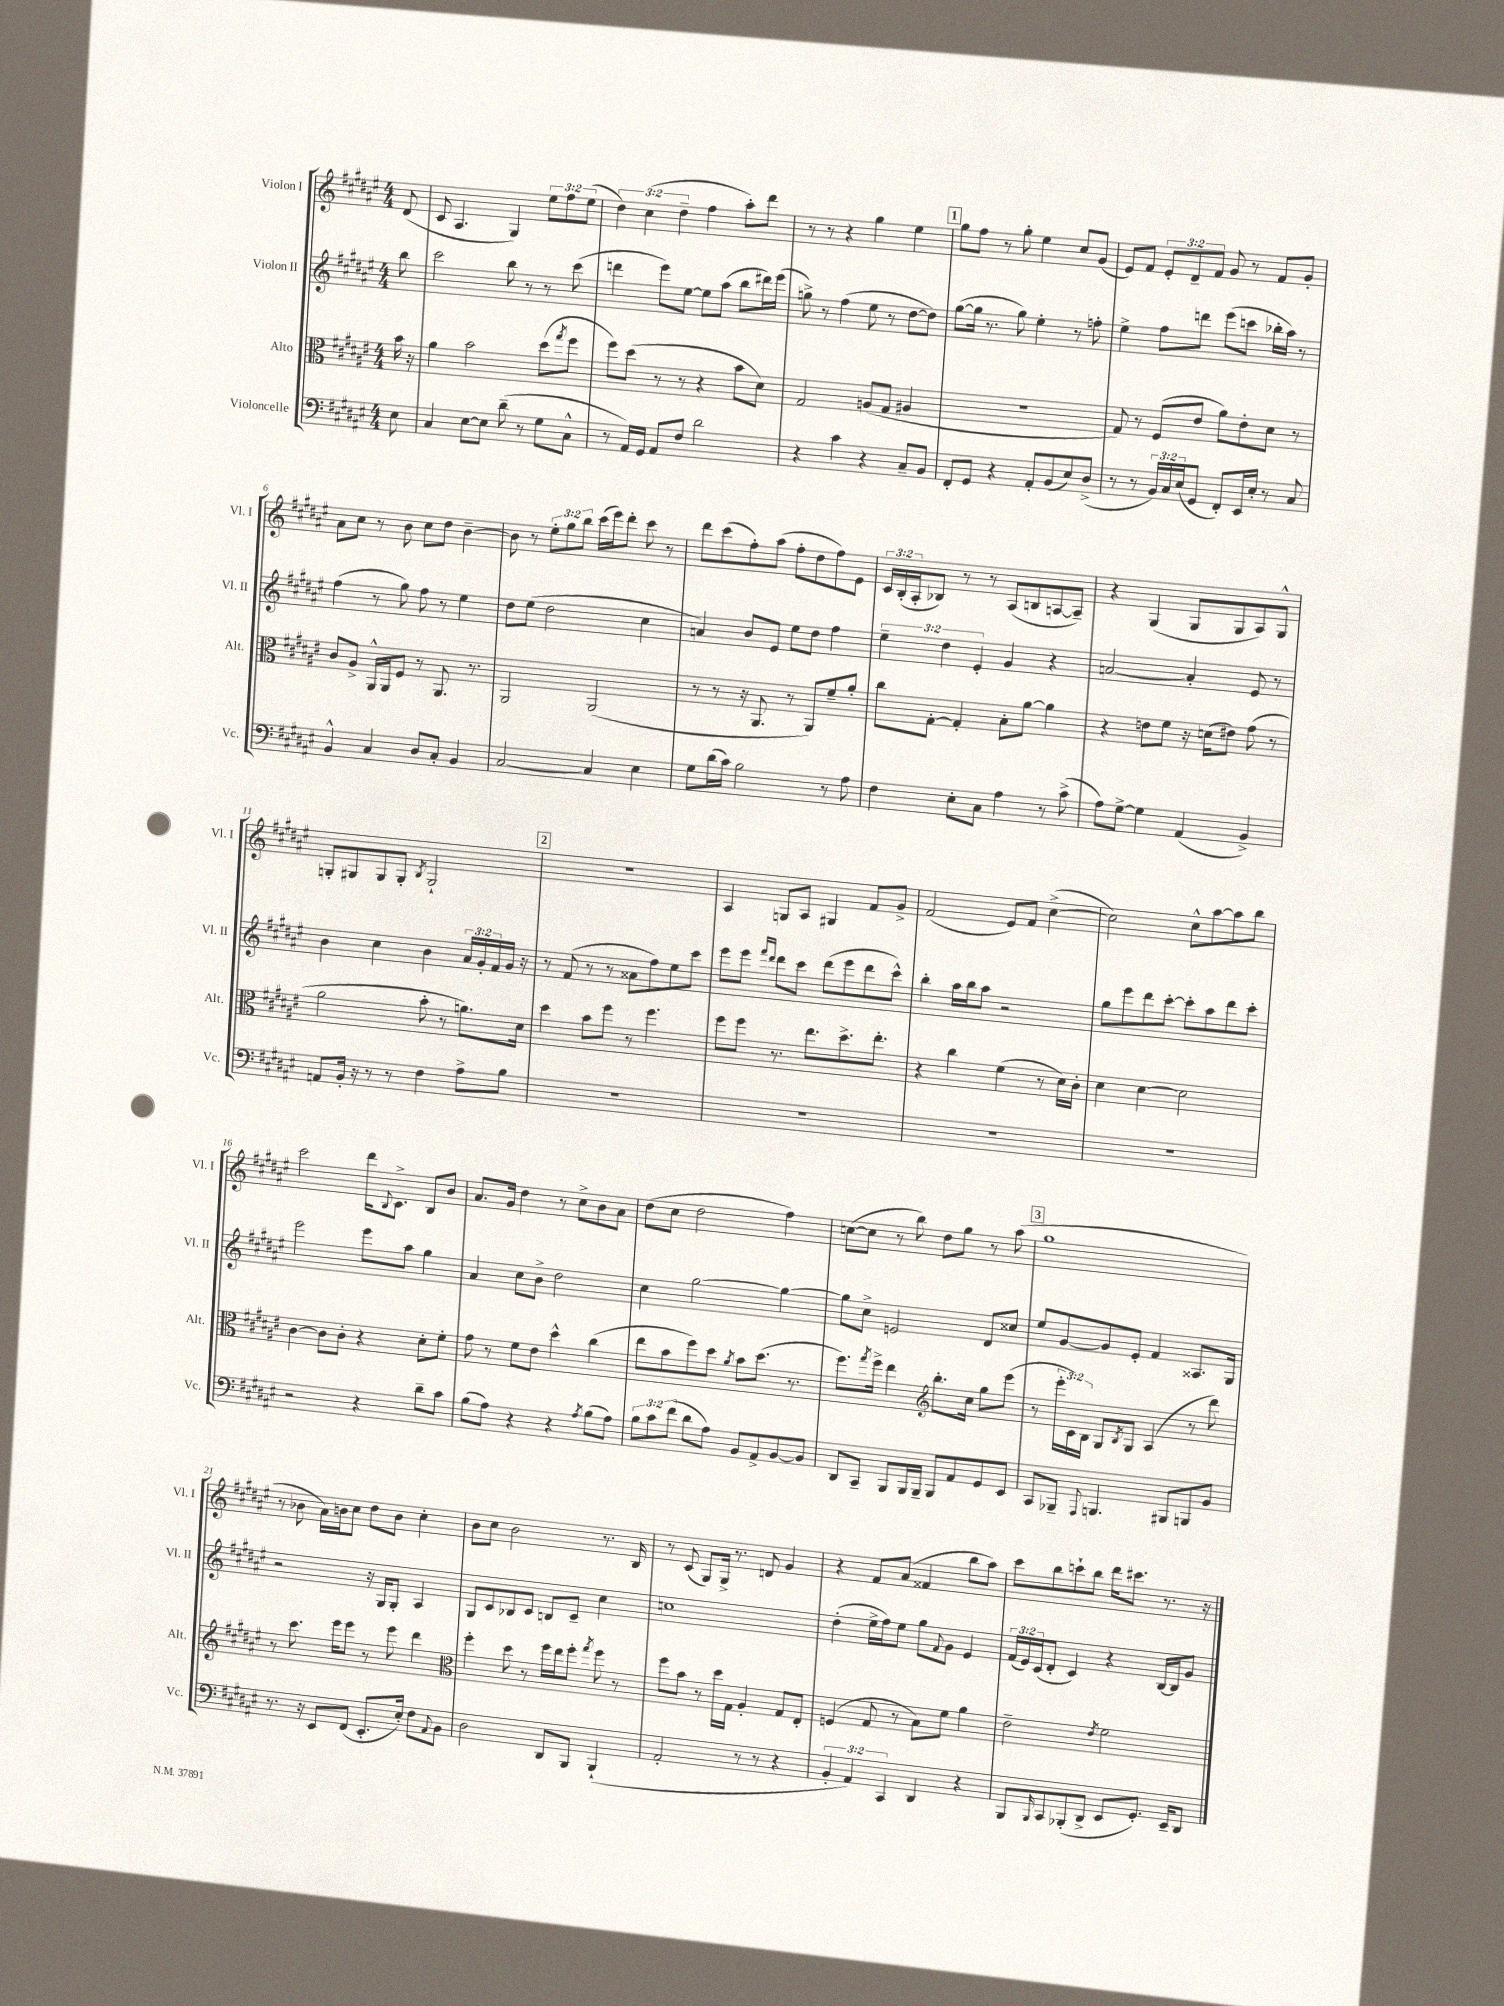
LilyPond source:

<<
\new StaffGroup <<
\new Staff = "s0" \with { instrumentName = "Violon I" shortInstrumentName = "Vl. I" } {
    \clef treble \key fis \major \numericTimeSignature \time 4/4 \override Staff.TupletNumber.text = #tuplet-number::calc-fraction-text \partial 8
    dis'8( |
    cis'8 ais4. gis4) \tuplet 3/2 { eis''8 fis''8 eis''8( } |
    \tuplet 3/2 { dis''4) cis''4( dis''4-- } fis''4 ais''8-.) dis'''8 |
    r8 r8 r4 gis''4 eis''4 |
    \mark \markup { \box "1" } gis''8 fis''8 r8 gis''8-. eis''4 cis''8 gis'8( |
    eis'8) fis'8 \tuplet 3/2 { eis'8-. dis'8-- fis'8 } gis'8 r8 fis'8 gis'8-. |
    ais'8 cis''8 r8 b'8 cis''8 dis''8 b'4~-- |
    b'8 r8 \tuplet 3/2 { eis''8-. gis''8 b''8 } cis'''16( eis'''16) dis'''8-. cis'''8 r8 |
    dis'''8 cis'''8( fis''8-.) ais''8( fis''8-. dis''8 fis''8) eis'8 |
    \tuplet 3/2 { cis'16 b16-.( ais16-. } bes8) r8 r8 ais8( b8 a8~ a8--) |
    r4 gis4( gis8 gis8 ais8) gis8-^ |
    g8-. gis8 gis8 gis8-. \acciaccatura { b8 } gis2-! |
    \mark \markup { \box "2" } r1 |
    ais4 g8 ais8 gis4 fis'8 gis'8-> |
    fis'2( eis'8) fis'8 cis''4~->( |
    cis''2) cis''8-^ ais''8~ ais''8 b''8 |
    cis'''2 dis'''16 \appoggiatura { b8 } cis'8.-> b8 b'8 |
    ais'8. gis'16 dis''4 r8 cis''8-> b'8 ais'8 |
    dis''8( cis''8 dis''2 fis''4) |
    c''8~( c''8 r8 b''8) dis''8 gis''8 r8 ais''8( |
    \mark \markup { \box "3" } gis''1 |
    r8 bes'8 ais'16) b'16 cis''8 dis''8 b'8 cis''4-. |
    b'8 cis''8 b'2 r8. b16 |
    r8 cis'8( gis8) gis16-> r8. d'8 gis'4 |
    r4 fis'8 ais'8( fisis'4 b''8 ais''8) |
    cis'''8 b''8 c'''8-! b''8 dis'''16 cis'''8. r8. r16 \bar "|." |
}
\new Staff = "s1" \with { instrumentName = "Violon II" shortInstrumentName = "Vl. II" } {
    \clef treble \key fis \major \numericTimeSignature \time 4/4 \override Staff.TupletNumber.text = #tuplet-number::calc-fraction-text \partial 8
    b''8 |
    cis'''2 b''8 r8 r8 cis'''8( |
    d'''4 eis'''8) eis''8~ eis''8 ais''8( b''8 dis'''16) eis'''16( |
    g''8->) r8 fis''4( eis''8 r8 dis''8~ dis''8) |
    \mark \markup { \box "1" } gis''8~( gis''16 r8. gis''8) eis''4-. r8 f''8-. |
    eis''4-> fis''8 d'''8 eis'''8( c'''8 bes''16-. ais''16) r8 |
    fis''4( r8 gis''8) fis''8 r8 eis''4 |
    dis''8 eis''8( dis''2 cis''4 |
    a'4) b'8 eis'8 eis''8 dis''8 fis''4 |
    \tuplet 3/2 { eis''4-- dis''4 eis'4-. } gis'4 r4 |
    a'2~ a'4-. eis'8 r8 |
    b'4 cis''4 b'4 \tuplet 3/2 { ais'16 gis'16-. fis'16 } gis'16 r16 |
    \mark \markup { \box "2" } r8 fis'8( r8 r8 aisis'8 fis''8) eis''8 cis'''8 |
    eis'''8 eis'''8 \grace { fis'''16 dis'''16 } dis'''8 cis'''8 dis'''8( eis'''8 dis'''8 cis'''8-^) |
    b''4-. ais''16 b''16 ais''8 r2 |
    gis''8 eis'''8 dis'''8 cis'''8~-. cis'''8-. ais''8 dis'''8 cis'''8-. |
    eis'''2 eis'''8 ais''8 gis''4 |
    ais'4 cis''8 b'8-> dis''2 |
    cis''4 gis''2~ gis''4~ |
    gis''8 cis''8-> e'2 dis'8 cisis''8 |
    \mark \markup { \box "3" } eis''8 gis'8~ gis'8 eis'8-. fis'4 aisis8. gis16 |
    r2 r16 gis16 gis8-. ais4 |
    gis8 cis'8 bes8 cis'8 b8 cis'8-- cis''4 |
    c''1 |
    dis''4-.( eis''16-> fis''16) eis''8 gis''8 \appoggiatura { fis'8 } gis'8 eis'4 |
    \tuplet 3/2 { fis'16( eis'16) cis'16( } dis'8-. cis'4) r4 b16~ b16 gis'8 \bar "|." |
}
\new Staff = "s2" \with { instrumentName = "Alto" shortInstrumentName = "Alt." } {
    \clef alto \key fis \major \numericTimeSignature \time 4/4 \override Staff.TupletNumber.text = #tuplet-number::calc-fraction-text \partial 8
    b'16 r16 |
    ais'4 b'2 dis''8( \acciaccatura { gis''8 } fis''8 |
    fis''8) dis''8( r8 r8 r4 b'8 dis'8) |
    gis2 a8( gis8 ais4 |
    \mark \markup { \box "1" } R1 |
    gis8) r8 fis8( eis'8 ais'8) eis'8-. dis'8 r8 |
    cis'8 ais8-> ais,16-^ ais,16 fis8 r8 ais,8. r8. |
    ais,2 ais,2( |
    r8 r8 r16 ais,8. r8 ais,8) fis'8-- ais'8-. |
    cis''8 gis8~-. gis4-. b8-. ais'8~ ais'4 |
    r4 e'8 fis'8 r16 d'16( eis'8) gis'8( r8 |
    ais'2 b'8-. r8 a'8.) dis'16 |
    \mark \markup { \box "2" } dis''4 b'8 fis''8 r8 fis''4. |
    fis''8 fis''8 r8. eis''8. dis''8.-> eis''8.-. |
    r4 cis''4 fis'4( r8 dis'16) cis'16-. |
    dis'4 dis'4~ dis'2 |
    cis'4~ cis'8 cis'8-. r4 dis'8-. fis'8-. |
    gis'8 r8 fis'8 eis'8 dis''4-^ cis''4( |
    eis''8 b'8 fis''8) dis''8 \acciaccatura { ais'8 } b'8 dis''8.( r8. |
    fis''8.) \acciaccatura { gis''8 } fis''16-> eis''4 \clef treble b''8.-. cis''16 gis''8 eis'''8( |
    \mark \markup { \box "3" } r8 \tuplet 3/2 { eis'''16-. cis'16) b16 } gis8 \acciaccatura { b8 } gis8 ais4( r8 dis'''8) |
    r8 cis'''8. eis'''16 eis'''8 r8 eis'''8 dis'''4 |
    \clef alto fis''4-. dis''8 r8 fis''16 eis''16 fis''8-. \acciaccatura { gis''8 } fis''8 r8 |
    fis''8 b'8 r8 dis''16 gis16 ais4-. gis8 eis8-. |
    f4( gis8 r8 b8) fis'8 ais'4 |
    eis'2-- \acciaccatura { eis'8 } fis'2 \bar "|." |
}
\new Staff = "s3" \with { instrumentName = "Violoncelle" shortInstrumentName = "Vc." } {
    \clef bass \key fis \major \numericTimeSignature \time 4/4 \override Staff.TupletNumber.text = #tuplet-number::calc-fraction-text \partial 8
    eis8 |
    cis4 eis8~ eis8 dis'8--( r8 gis8 cis8-^ |
    r8 ais,16) gis,16 ais,8 fis8 dis'2 |
    r4 cis'4 r4 cis8-- b,8 |
    \mark \markup { \box "1" } fis,8-. gis,8 r4 ais,8-. b,8( eis8) dis8->( |
    r8 r8 \tuplet 3/2 { b,16) cis16 eis16( } gis,8 fis,8-.) eis,16 eis16-. r8 cis8 |
    b,4-^ cis4 dis8 cis8-. b,4 |
    cis2~ cis4 eis4 |
    gis8 dis'16( cis'16) b2 r8 ais8 |
    fis4 eis8-. cis8 ais4 r8 cis'8->( |
    ais8) gis8~-> gis4 ais,4( b,4->) |
    a,8 b,16-. r16 r8 r8 fis4 ais8-> b8 |
    \mark \markup { \box "2" } R1 |
    R1 |
    R1 |
    R1 |
    r2 r4 dis'8-- cis'8 |
    b8( ais8) r4 r4 \acciaccatura { ais8 } b8( ais8) |
    \tuplet 3/2 { b8 cis'8 fis'8( } dis'8 ais8) b,8 ais,8-> b,8~ b,8 |
    dis,8 cis,8-- b,,8 b,,16 b,,16-- b,,8 ais,8 gis,8 eis,8 |
    \mark \markup { \box "3" } cis,8 bes,,8-- \appoggiatura { ais,,8 } b,,4. bis,,8 b,,8 b,8 |
    r8. r16 eis,8 fis,8( eis,8.-. eis16-.) fis8 \appoggiatura { ais,8 } b,8 |
    dis2 dis,8 b,,8 b,,4-!( |
    ais,2-. r8 r8 r4 |
    \tuplet 3/2 { b,4-. ais,4) cis,4 } dis,4 r4 |
    b,,8 \grace { b,,16 } cis,8 bes,,8-.( dis,8-> eis,8 gis,8.-.) eis,16-- dis,8 \bar "|." |
}
>>
>>
